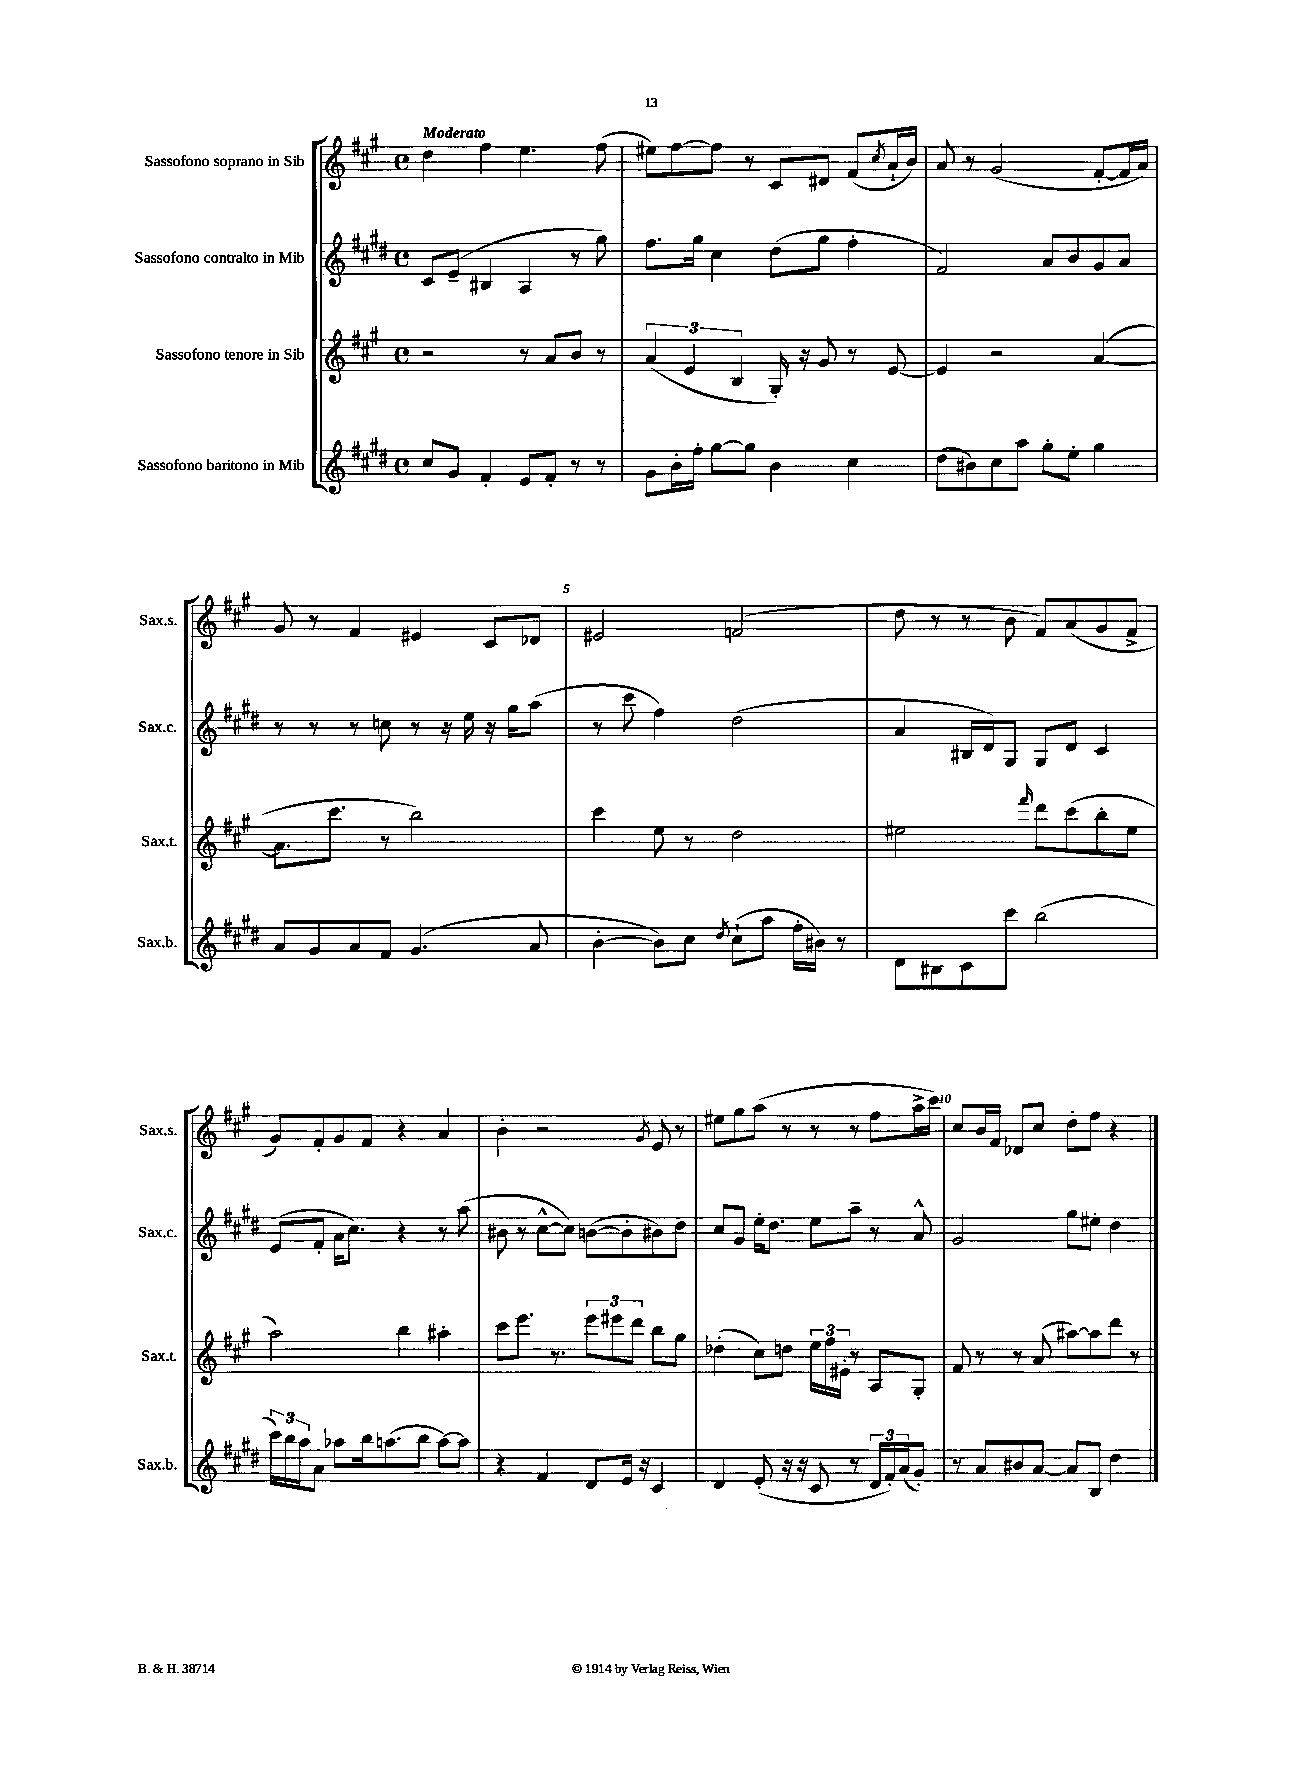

**kern	**kern	**kern	**kern
*part4	*part3	*part2	*part1
*staff4	*staff3	*staff2	*staff1
*I"Sassofono baritono in Mib	*I"Sassofono tenore in Sib	*I"Sassofono contralto in Mib	*I"Sassofono soprano in Sib
*I'Sax.b.	*I'Sax.t.	*I'Sax.c.	*I'Sax.s.
*clefG2	*clefG2	*clefG2	*clefG2
*k[f#c#g#d#]	*k[f#c#g#]	*k[f#c#g#d#]	*k[f#c#g#]
*M4/4	*M4/4	*M4/4	*M4/4
*met(c)	*met(c)	*met(c)	*met(c)
=1	=1	=1	=1
!	!	!	!LO:TX:a:B:t=Moderato
8cc#/L	2r	8c#/L	4dd\
8g#/J	.	(8e~/J	.
4f#'/	.	4B#X/	4ff#\
8e/L	8r	4A/	4.ee\
8f#'/J	8a/L	.	.
8r	8b/J	8r	.
8r	8r	8gg#\)	(8ff#\
=2	=2	=2	=2
8g#\L	(6a/	8.ff#\L	8ee#X\L)
16b'\L	.	.	[8ff#\
.	6e/	.	.
16ff#'\JJ	.	16gg#\Jk	.
[8gg#\L	.	4cc#\	8ff#\J]
.	6B/	.	.
8gg#\J]	.	.	8r
4b\	16G#'/)	(8dd#\L	8c#/L
.	16r	.	.
.	8g#/	8gg#\J	8d#X/J
4cc#\	8r	4ff#'\	(8f#/L
.	.	.	8qcc#/
.	[8e/	.	16a`/L
.	.	.	16b/JJ)
=3	=3	=3	=3
(8dd#\L	4e/]	2f#/)	8a/
8b#X\)	.	.	8r
8cc#\	2r	.	(2g#/
8aa\J	.	.	.
8gg#'\L	.	8a/L	.
8ee'\J	.	8b/	.
4gg#\	([4a/	8g#/	[8f#'/L
.	.	8a/J	16f#/L]
.	.	.	16a/JJ)
!!LO:LB:g=z
=4	=4	=4	=4
8a/L	8.a\L]	8r	8g#/
8g#/	.	8r	8r
.	8.ccc#\J	.	.
8a/	.	8r	4f#/
8f#/J	8r	8ccn\	.
(4.g#/	2bb\)	8r	4e#X/
.	.	16r	.
.	.	16ee\	.
.	.	16r	8c#/L
.	.	16gg#\KL	.
8a/	.	(8aa\J	8d-X/J
=5	=5	=5	=5
[4b'\	4ccc#\	8r	2e#X/
.	.	8ccc#\	.
8b\L])	8ee\	4ff#\)	.
8cc#\J	8r	.	.
8qdd#/	.	.	.
(8cc#`\L	2dd\	(2dd#\	(2fn/
8aa\J	.	.	.
16ff#'\LL	.	.	.
16b#X\JJ)	.	.	.
8r	.	.	.
=6	=6	=6	=6
8d#\L	2ee#X\	4a/	8dd\
8B#X\	.	.	8r
8c#\	.	16B#X/LL	8r
.	.	16d#/J)	.
8ccc#\J	.	8G#/J	8b\
.	16qqfff#/	.	.
(2bb\	8ddd\L	8G#/L	8f#/L)
.	(8ccc#\	8d#/J	(8a/
.	8bb'\	4c#/	8g#/
.	8ee#\J	.	8f#^/J
!!LO:LB:g=z
=7	=7	=7	=7
24ccc#\LL)	2aa\)	(8e/L	8g#/L)
24bb\	.	.	.
24aa\J	.	.	.
8a\J	.	8f#'/J	8f#'/
8aa-X\L	.	16a\KL	8g#/
.	.	8.cc#\J)	.
16bb\k	.	.	8f#/J
(8.aan\	.	.	.
.	4bb\	4r	4r
8bb\J	.	.	.
[8aa\L)	4aa#X'\	8r	4a/
8aa\J]	.	(8aa\	.
=8	=8	=8	=8
4r	8ccc#\L	8b#X\	4b'\
.	8.eee\J	8r	.
4f#/	.	[8cc#^^\L	2r
.	8.r	.	.
.	.	8cc#\J])	.
8d#/L	12eee\L	([8bn\L	.
.	12eee#X\	.	.
16e/Jk	.	8b'\]	.
.	12ddd\J	.	.
16r	.	.	.
.	.	.	8qg#/
4c#/	8bb\L	8b#X\)	8e/
.	8gg#\J	8dd#\J	8r
=9	=9	=9	=9
4d#/	(4dd-X'\	8cc#/L	8ee#X\L
.	.	8g#/J	8gg#\
(8e'/	8cc#\L)	16ee'\KL	(8aa\J
.	.	8.dd#\J	.
16r	8ddn\J	.	8r
16r	.	.	.
8c#/	24ee\LL	8ee\L	8r
.	24ff#\	.	.
.	24e#X'\JJ	.	.
8r	8r	8aa~\J	8r
24d#/LL	8A/L	8r	8ff#\L
24f#'/)	.	.	.
(24a/J	.	.	.
8g#'/J)	8G#'/J	8a^^/	16aa^\L
.	.	.	16ccc#\JJ)
=10	=10	=10	=10
8r	8f#/	2g#/	8cc#/L
8a/L	8r	.	16b/L
.	.	.	16f#/JJ
8b#X/	8r	.	8d-X/L
[8a/J	(8a/	.	8cc#/J
8a/L]	[8aa#X\L)	8gg#\L	8dd'\L
8B/J	8aa#\]	8ee#X'\J	8ff#\J
4dd#\	8ddd\J	4dd#\	4r
.	8r	.	.
==	==	==	==
*-	*-	*-	*-
